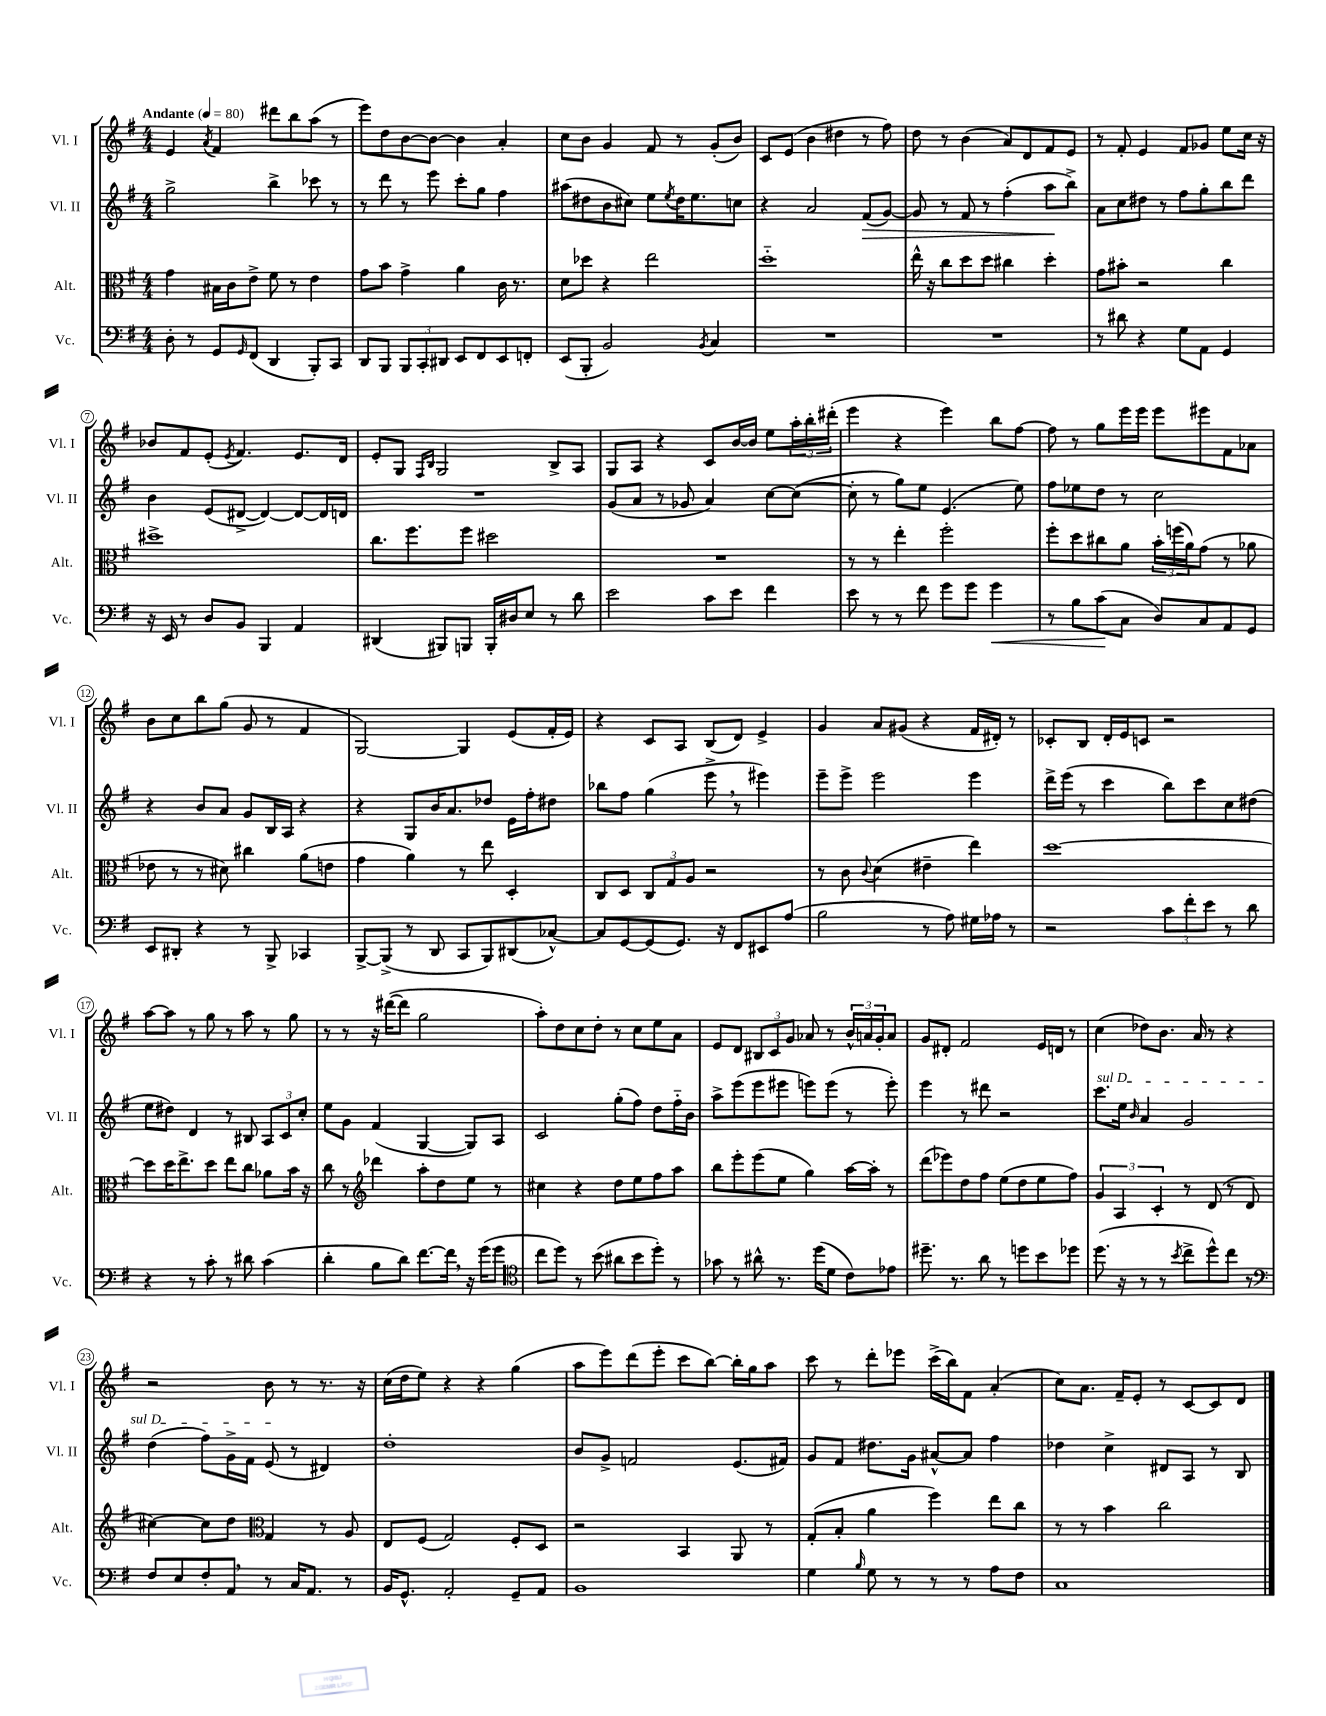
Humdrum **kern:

**kern	**dynam	**kern	**kern	**dynam	**kern
*part4	*part4	*part3	*part2	*part2	*part1
*staff4	*staff4	*staff3	*staff2	*staff2	*staff1
*I"Vc.	*	*I"Alt.	*I"Vl. II	*	*I"Vl. I
*I'Vc.	*	*I'Alt.	*I'Vl. II	*	*I'Vl. I
*clefF4	*	*clefC3	*clefG2	*	*clefG2
*k[f#]	*	*k[f#]	*k[f#]	*	*k[f#]
*M4/4	*	*M4/4	*M4/4	*	*M4/4
*MM80	*	*MM80	*MM80	*	*MM80
=1	=1	=1	=1	=1	=1
!	!	!	!	!	!LO:TX:a:B:t=Andante
8D'\	.	4g\	2gg^\	.	4e/
8r	.	.	.	.	.
.	.	.	.	.	8qa/
8GG/L	.	16B#X\LL	.	.	4f#/
.	.	16c\J	.	.	.
16qqGG/	.	.	.	.	.
(8FF#/J	.	8e^\J	.	.	.
4DD/	.	8f#\	4bb^\	.	8ddd#X\L
.	.	8r	.	.	8bb\
8BBB'/L)	.	4e\	8ccc-X\	.	(8aa\J
8CC/J	.	.	8r	.	8r
=2	=2	=2	=2	=2	=2
8DD/L	.	8g\L	8r	.	8eee\L)
8BBB/J	.	8b\J	8ddd\	.	8dd\
12BBB/L	.	4g^\	8r	.	[8b\
12CC'/	.	.	.	.	.
.	.	.	8eee\	.	8b\J_
12DD#X/J	.	.	.	.	.
8EE/L	.	4a\	8ccc'\L	.	4b\]
8FF#/	.	.	8gg\J	.	.
8EE/	.	16c\	4ff#\	.	4a'/
.	.	8.r	.	.	.
8FFn'/J	.	.	.	.	.
=3	=3	=3	=3	=3	=3
(8EE/L	.	8d\L	(8aa#X\L	.	8cc\L
8BBB'/J	.	8dd-X\J	8dd#X\	.	8b\J
2BB/)	.	4r	8b\	.	4g/
.	.	.	8cc#X\J)	.	.
.	.	2ee\	8ee\L	.	8f#/
.	.	.	8qee/	.	.
.	.	.	16dd#\K	.	8r
.	.	.	8.ee\	.	.
8qBB/	.	.	.	.	.
4C/	.	.	.	.	(8g'/L
.	.	.	8ccn\J	.	8b/J)
=4	=4	=4	=4	=4	=4
1r	.	1dd	4r	.	8c/L
.	.	.	.	.	(8e/J
.	.	.	2a/	.	4b\
.	.	.	.	.	4dd#X\
!	!	!	!	!LO:HP:b	!
.	.	.	(8f#/L	>	8r
.	.	.	[8g/J)	.	8ff#\)
=5	=5	=5	=5	=5	=5
1r	.	16ee^^\	8g/]	.	8dd\
.	.	16r	.	.	.
.	.	8cc\L	8r	.	8r
.	.	8dd\	8f#/	.	(4b\
.	.	8dd\J	8r	.	.
.	.	4cc#X\	(4ff#'\	.	8a/L)
.	.	.	.	.	8d/
.	.	4dd'\	8aa\L	.	8f#/
.	.	.	8bb^\J)	]	8e/J
=6	=6	=6	=6	=6	=6
8r	.	8g\L	8a\L	.	8r
8d#X\	.	8b#X'\J	8cc\	.	8f#'/
4r	.	2r	8dd#X\J	.	4e/
.	.	.	8r	.	.
8G\L	.	.	8ff#\L	.	8f#/L
8AA\J	.	.	8gg'\	.	8g-X/J
4GG/	.	4cc\	8bb\	.	8ee\L
.	.	.	8ddd\J	.	16cc\Jk
.	.	.	.	.	16r
!!LO:LB:g=z
=7	=7	=7	=7	=7	=7
16r	.	1dd#X^	4b\	.	8b-X/L
16EE/	.	.	.	.	.
8r	.	.	.	.	8f#/
8D/L	.	.	(8e/L	.	(8e'/J
.	.	.	.	.	8qe/
8BB/J	.	.	[8d#X^/J	.	4.f#/)
4BBB/	.	.	4d#/_)	.	.
4AA/	.	.	8d#/L_	.	8.e/L
.	.	.	16d#/L]	.	.
.	.	.	16dn/JJ	.	16d/Jk
=8	=8	=8	=8	=8	=8
(4DD#X/	.	8.cc\L	1r	.	8e'/L
.	.	.	.	.	8G/J
.	.	8.ff#\	.	.	.
.	.	.	.	.	16qqF#/LL
.	.	.	.	.	16qqB/JJ
8BBB#X/L)	.	.	.	.	2G/
8BBBn/J	.	8ff#\J	.	.	.
16BBB'/LL	.	2dd#X\	.	.	.
16D#X/J	.	.	.	.	.
8E/J	.	.	.	.	.
8r	.	.	.	.	8B^/L
8d\	.	.	.	.	8A/J
=9	=9	=9	=9	=9	=9
2e\	.	1r	(8g/L	.	8G/L
.	.	.	8a/J	.	8A/J
.	.	.	8r	.	4r
.	.	.	8g-X/	.	.
8c\L	.	.	4a/)	.	8c/L
8e\J	.	.	.	.	[16b/L
.	.	.	.	.	16b/JJ]
4f#\	.	.	[8cc\L	.	8ee\L
.	.	.	(8cc\J_	.	24aa'\L
.	.	.	.	.	24bb'\
.	.	.	.	.	(24ddd#X'\JJ
=10	=10	=10	=10	=10	=10
8e\	.	8r	8cc'\]	.	4eee\
8r	.	8r	8r	.	.
8r	.	4ee'\	8gg\L)	.	4r
8f#\	.	.	8ee\J	.	.
8g\L	.	2ff#'\	(4.e/	.	4eee\)
8g\J	.	.	.	.	.
!	!LO:HP:b	!	!	!	!
4g\	<	.	.	.	8bb\L
.	.	.	8ee\)	.	[8ff#\J
=11	=11	=11	=11	=11	=11
8r	.	8ff#'\L	8ff#\L	.	8ff#\]
8B\L	.	8dd\	8ee-X\	.	8r
(8c\	.	8cc#X\	8dd\J	.	8gg\L
8C\J	[	8a\J	8r	.	16eee\L
.	.	.	.	.	16eee\JJ
8D/L)	.	24b'\LL	2cc\	.	8eee\L
.	.	(24ffn\	.	.	.
.	.	24a\J)	.	.	.
8C/	.	(8g\J	.	.	8eee#X\
8AA/	.	8r	.	.	8f#\
8GG/J	.	8a-X\	.	.	8a-X\J
!!LO:LB:g=z
=12	=12	=12	=12	=12	=12
8EE/L	.	8e-X\	4r	.	8b\L
8DD#X'/J	.	8r	.	.	8cc\
4r	.	8r	8b/L	.	8bb\
.	.	8d#X\)	8a/J	.	(8gg\J
8r	.	4cc#X\	8g/L	.	8g/
8BBB^/	.	.	16B/L	.	8r
.	.	.	16A/JJ	.	.
4CC-X/	.	(8a\L	4r	.	4f#/
.	.	8en\J	.	.	.
=13	=13	=13	=13	=13	=13
[8BBB^/L	.	4g\	4r	.	[2G/)
(8BBB^/J]	.	.	.	.	.
8r	.	4a\)	8G/L	.	.
8DD/	.	.	16b/K	.	.
.	.	.	8.a/	.	.
8CC/L	.	8r	.	.	4G/]
8BBB/)	.	8ee\	8dd-X/J	.	.
(8DD#X/	.	4D'/	16e\LL	.	(8e/L
.	.	.	16ff#'\J	.	.
[8C-X^^/J)	.	.	8dd#X\J	.	16f#'/L
.	.	.	.	.	16e/JJ)
=14	=14	=14	=14	=14	=14
8C-/L]	.	8C/L	8bb-X\L	.	4r
[8GG/	.	8D/J	8ff#\J	.	.
(8GG/]	.	12C/L	(4gg\	.	8c/L
.	.	12G/	.	.	.
8.GG/J)	.	.	.	.	8A/J
.	.	12A/J	.	.	.
.	.	2r	8eee^,\	.	(8B/L
16r	.	.	.	.	.
8FF#/L	.	.	8r	.	8d/J)
8EE#X/	.	.	4eee#X\)	.	4e^/
(8A/J	.	.	.	.	.
=15	=15	=15	=15	=15	=15
2B\	.	8r	8eee~\L	.	4g/
.	.	8c\	8eee^\J	.	.
.	.	8qqc/	.	.	.
.	.	(4d\	2eee\	.	8a/L
.	.	.	.	.	(8g#X/J
8r	.	4e#X~\	.	.	4r
8A\)	.	.	.	.	.
16G#X\LL	.	4ee\)	4eee\	.	16f#/LL
16A-X\JJ	.	.	.	.	16d#X'/JJ)
8r	.	.	.	.	8r
=16	=16	=16	=16	=16	=16
2r	.	[1dd	16ddd^\LL	.	8c-X'/L
.	.	.	(16eee\JJ	.	.
.	.	.	8r	.	8B/J
.	.	.	4ccc\	.	16d'/LL
.	.	.	.	.	16e/J
.	.	.	.	.	8cn/J
12c\L	.	.	8bb\L)	.	2r
12f#'\	.	.	.	.	.
.	.	.	8ccc\	.	.
12e\J	.	.	.	.	.
8r	.	.	8cc\	.	.
8d\	.	.	(8dd#X\J	.	.
!!LO:LB:g=z
=17	=17	=17	=17	=17	=17
4r	.	8dd\L]	8ee\L	.	[8aa\L
.	.	16dd\K	8dd#X\J)	.	8aa\J]
.	.	8.ee^\	.	.	.
8r	.	.	4d/	.	8r
8c'\	.	8dd\J	.	.	8gg\
8r	.	8ee\L	8r	.	8r
8d#X\	.	8cc\J	8B#X/	.	8aa\
(4c\	.	8a-X\L	12A/L	.	8r
.	.	.	12c/	.	.
.	.	16b\Jk	.	.	8gg\
.	.	.	12cc'/J	.	.
.	.	16r	.	.	.
=18	=18	=18	=18	=18	=18
4d'\	.	8cc\	8ee\L	.	8r
.	.	8r	8g\J	.	8r
*	*	*clefG2	*	*	*
8B\L	.	4ddd-X\	(4f#/	.	16r
.	.	.	.	.	([16ddd#X\KL
8d\J)	.	.	.	.	8ddd#\J]
[8.f#\L	.	8aa'\L	[4G/	.	2gg\
.	.	8dd\	.	.	.
16f#,\Jk]	.	.	.	.	.
16r	.	8ee\J	8G/L])	.	.
(16g\KL	.	.	.	.	.
8g\J	.	8r	8A/J	.	.
=19	=19	=19	=19	=19	=19
*clefC4	*	*	*	*	*
8cc\L	.	4cc#X\	2c/	.	8aa'\L)
8dd\J)	.	.	.	.	8dd\
8r	.	4r	.	.	8cc\
(8b\	.	.	.	.	8dd'\J
8a#X\L	.	8dd\L	(8gg'\L	.	8r
8b\	.	8ee\	8ff#\J)	.	8cc\L
8dd'\J)	.	8ff#\	8dd\L	.	8ee\
8r	.	8aa\J	16ff#\L	.	8a\J
.	.	.	16b\JJ	.	.
=20	=20	=20	=20	=20	=20
8g-X\	.	8bb\L	8aa^\L	.	8e/L
8r	.	8eee'\	(8eee\	.	8d/J
8a#X^^\	.	(8eee\	8eee\	.	12B#X/L
.	.	.	.	.	12c/
8.r	.	8ee\J	8eee#X\J	.	.
.	.	.	.	.	12g/J
.	.	4gg\)	8eeen\L)	.	8a-X/
(16dd\KL	.	.	.	.	.
8d\J	.	.	(8eee\J	.	8r
8c\L)	.	[16aa\LL	8r	.	24b^^/LL
.	.	.	.	.	24an/
.	.	16aa'\JJ]	.	.	.
.	.	.	.	.	24g'/J
8e-X\J	.	8r	8eee'\)	.	8a/J
=21	=21	=21	=21	=21	=21
8.dd#X~\	.	(8ddd\L	4eee\	.	8g/L
.	.	8eee-X\)	.	.	8d#X'/J
8.r	.	.	.	.	.
.	.	8dd\	8r	.	2f#/
8a\	.	8ff#\J	8ddd#X\	.	.
8r	.	(8ee\L	2r	.	.
8ddn\L	.	8dd\	.	.	.
8b\	.	8ee\	.	.	16e/LL
.	.	.	.	.	16dn/JJ
8dd-X\J	.	8ff#\J)	.	.	8r
=22	=22	=22	=22	=22	=22
!	!	!	!LO:TX:a:i:t=sul D	!	!
(8.dd\	.	6g/	8.ccc\L	.	(4cc\
.	.	6A/	.	.	.
16r	.	.	16ee\Jk	.	.
.	.	.	16qqb/	.	.
8r	.	.	4a/	.	8dd-X\L)
.	.	6c'/	.	.	.
8r	.	.	.	.	8.b\J
8qb/	.	.	.	.	.
8cc^\L	.	8r	2g/	.	.
.	.	.	.	.	16a/
8dd^^\)	.	(8d/	.	.	8r
8cc\J	.	8r	.	.	4r
8r	.	8d/	.	.	.
!!LO:LB:g=z
=23	=23	=23	=23	=23	=23
*clefF4	*	*	*	*	*
8F#/L	.	[4cc#X\)	(4dd\	.	2r
8E/	.	.	.	.	.
8F#'/	.	8cc#\L]	8ff#\L)	.	.
8AA,/J	.	8dd\J	16g^\L	.	.
.	.	.	16f#\JJ	.	.
*	*	*clefC3	*	*	*
8r	.	4G/	(8e/	.	8b\
16C/KL	.	.	8r	.	8r
8.AA/J	.	.	.	.	.
.	.	8r	4d#X/)	.	8.r
8r	.	8A/	.	.	.
.	.	.	.	.	16r
=24	=24	=24	=24	=24	=24
16BB/KL	.	8E/L	1dd'	.	(16cc\LL
8.GG^^/J	.	.	.	.	16dd\J
.	.	(8F#/J	.	.	8ee\J)
2AA'/	.	2G/)	.	.	4r
.	.	.	.	.	4r
8GG~/L	.	8F#'/L	.	.	(4gg\
8AA/J	.	8D/J	.	.	.
=25	=25	=25	=25	=25	=25
1BB	.	2r	8b/L	.	8aa\L
.	.	.	8g^/J	.	8eee\)
.	.	.	2fn/	.	(8ddd\
.	.	.	.	.	8eee'\J
.	.	4BB/	.	.	8ccc\L
.	.	.	.	.	[8bb\J)
.	.	8AA/	(8.e/L	.	16bb'\LL]
.	.	.	.	.	16gg\J
.	.	8r	.	.	8aa\J
.	.	.	16f#X/Jk)	.	.
=26	=26	=26	=26	=26	=26
4G\	.	(8G'/L	8g/L	.	8ccc\
.	.	8B'/J	8f#/J	.	8r
16qqB/	.	.	.	.	.
8G\	.	4a\	8.dd#X\L	.	8ddd'\L
8r	.	.	.	.	8eee-X\J
.	.	.	16g\Jk	.	.
8r	.	4ff#\)	[8a#X^^/L	.	(16ccc^\LL
.	.	.	.	.	16bb\J)
8r	.	.	8a#/J]	.	8f#\J
8A\L	.	8ee\L	4ff#\	.	(4a'/
8F#\J	.	8cc\J	.	.	.
=27	=27	=27	=27	=27	=27
1C	.	8r	4dd-X\	.	8cc\L)
.	.	8r	.	.	8.a\J
.	.	4b\	4cc^\	.	.
.	.	.	.	.	16f#~/KL
.	.	.	.	.	8e'/J
.	.	2cc\	8d#X/L	.	8r
.	.	.	8A/J	.	[8c/L
.	.	.	8r	.	8c/]
.	.	.	8B/	.	8d/J
==	==	==	==	==	==
*-	*-	*-	*-	*-	*-
